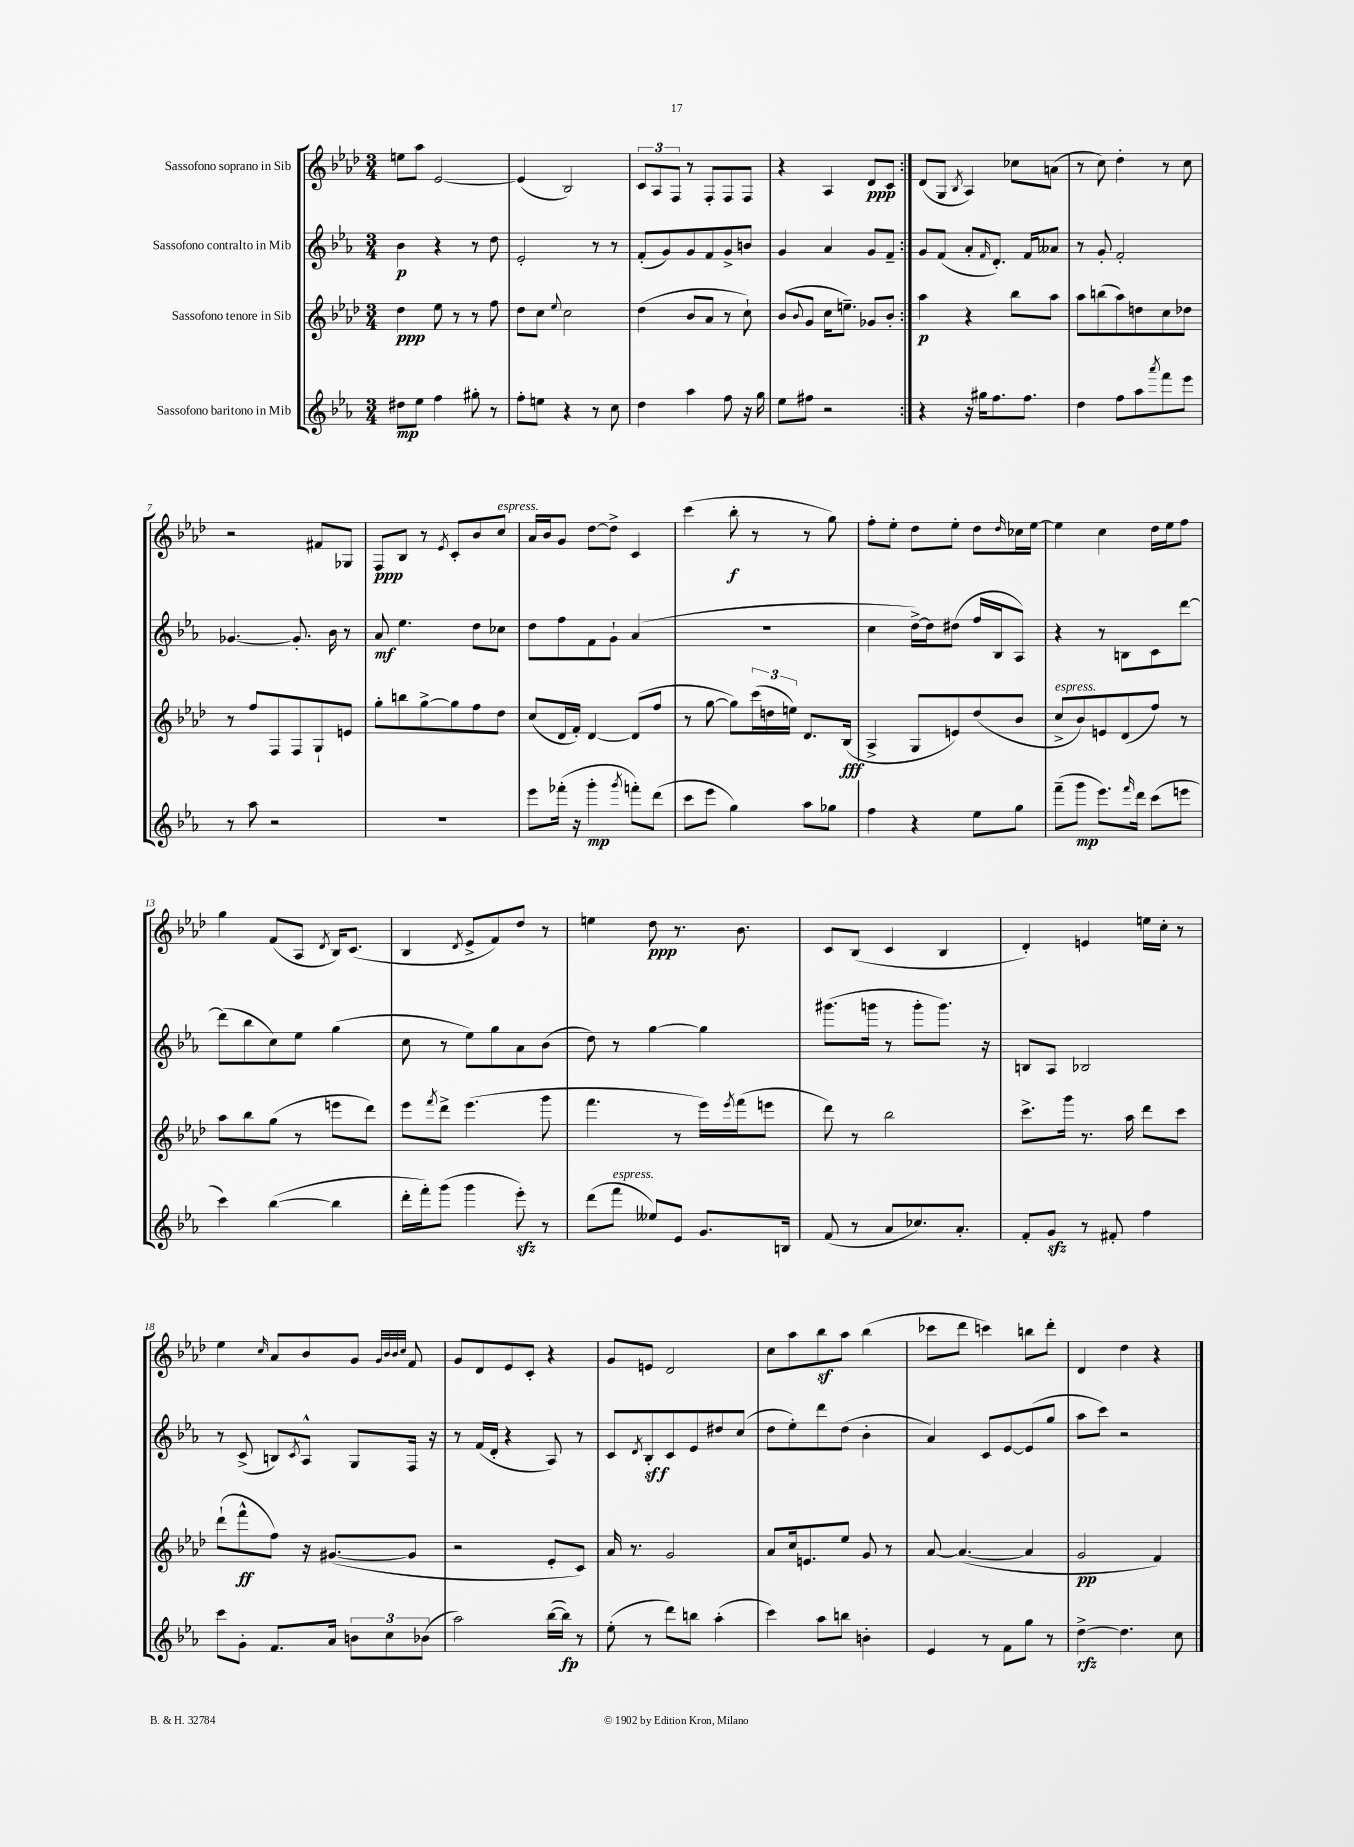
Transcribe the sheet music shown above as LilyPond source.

<<
\new StaffGroup <<
\new Staff = "s0" \with { instrumentName = "Sassofono soprano in Sib" } {
    \clef treble \key aes \major \numericTimeSignature \time 3/4
    \repeat volta 2 { e''8 aes''8 ees'2~ |
    ees'4( bes2) |
    \tuplet 3/2 { c'8 aes8 f8 } r8 f8-. f8 f8 |
    r4 aes4 des'8\ppp c'8 | }
    des'8( g8 \acciaccatura { bes8 } aes4) ces''8 a'8( |
    r8 c''8) des''4-. r8 c''8 |
    r2 fis'8 ges8 |
    f8\ppp bes8 r8 \acciaccatura { ees'8 } c'8-. bes'8 c''8^\markup { \italic "espress." } |
    aes'16 bes'16 g'8 des''8~ des''8-> c'4 |
    c'''4( bes''8-.\f r8 r8 g''8) |
    f''8-. ees''8-. des''8 ees''8-. des''8 \grace { des''16 } ces''16 ees''16~ |
    ees''4 c''4 des''16 ees''16 f''8 |
    g''4 f'8( aes8 \acciaccatura { des'8 } bes16) c'8.( |
    bes4 \acciaccatura { des'8 } ees'8-> f'8) des''8 r8 |
    e''4 des''8\ppp r8. bes'8. |
    c'8 bes8( c'4 bes4 |
    des'4-.) e'4 e''16 c''16-. r8 |
    ees''4 \grace { c''16 } aes'8 bes'8 g'8 \grace { g'32 bes'32 bes'32 c''32 } f'8 |
    g'8 des'8 ees'8 c'8-. r4 |
    g'8 e'8 des'2 |
    c''8 aes''8 bes''8\sf aes''8 bes''4( |
    ces'''8 des'''8 c'''4) b''8 des'''8-. |
    des'4 des''4 r4 \bar "|." |
}
\new Staff = "s1" \with { instrumentName = "Sassofono contralto in Mib" } {
    \clef treble \key ees \major \numericTimeSignature \time 3/4
    \repeat volta 2 { bes'4\p r4 r8 d''8 |
    ees'2-. r8 r8 |
    f'8-.( g'8) g'8 f'8 g'8-> b'8 |
    g'4 aes'4 g'8 f'8-- | }
    g'8 f'8( aes'8-. \grace { f'16 } d'8.-.) f'16 aeses'8 |
    r8 g'8-. f'2-. |
    ges'4.~ ges'8.-. bes'16 r8 |
    aes'8\mf ees''4. d''8 ces''8 |
    d''8 f''8 f'8 g'8-! aes'4( |
    R2. |
    c''4 d''16~->) d''16 dis''8( f''16 bes16 aes8) |
    r4 r8 b8 c'8 d'''8~ |
    d'''8( bes''8 c''8) ees''8 g''4( |
    c''8 r8 ees''8) g''8 aes'8 bes'8( |
    d''8) r8 g''4~ g''4 |
    gis'''8.( g'''16 r8 g'''8-. g'''8.) r16 |
    b8 aes8 bes2 |
    r8 c'8->( b8) \acciaccatura { c'8 } aes8-^ g8 f16 r16 |
    r8 f'16( d'16-. r4 aes8) r8 |
    c'8 \acciaccatura { d'8 } bes8-.\sff c'8 ees'8 dis''8 c''8( |
    d''8 ees''8-.) d'''8 d''8( bes'4-. |
    aes'4) c'8 ees'8~ ees'8( g''8 |
    aes''8 c'''8) r2 \bar "|." |
}
\new Staff = "s2" \with { instrumentName = "Sassofono tenore in Sib" } {
    \clef treble \key aes \major \numericTimeSignature \time 3/4
    \repeat volta 2 { des''4\ppp ees''8 r8 r8 f''8 |
    des''8 c''8 \appoggiatura { ees''8 } c''2 |
    des''4( bes'8 aes'8 r8 c''8-!) |
    bes'8( \appoggiatura { bes'8 } g'8 c''16 e''8.--) ges'8 bes'8-. | }
    aes''4\p r4 bes''8 aes''8 |
    aes''8 b''8( aes''8) d''8 c''8 des''8 |
    r8 f''8 f8 f8 g8-! e'8 |
    g''8-. b''8 g''8~-> g''8 f''8 des''8 |
    c''8( des'16 f'16-.) des'4~ des'8( f''8 |
    r8 g''8~ g''8) \tuplet 3/2 { c'''16( d''16 e''16) } des'8. bes16\fff( |
    aes4-> g8 e'8) des''8( bes'8 |
    c''8->^\markup { \italic "espress." } bes'8) e'8 des'8( f''8) r8 |
    aes''8 bes''8 g''8( r8 e'''8 des'''8) |
    ees'''8 \acciaccatura { f'''8 } des'''8-> ees'''4.( g'''8 |
    f'''4. r8 ees'''16) \acciaccatura { ees'''8 } f'''16( e'''8 |
    des'''8) r8 bes''2 |
    c'''8.-> g'''16 r8. aes''16 des'''8 c'''8 |
    des'''8-!( f'''8-^\ff f''8) r16 gis'8.~( gis'8 |
    r2 ees'8-. c'8) |
    aes'16 r8. g'2 |
    aes'8 c''16 e'8. ees''8 g'8 r8 |
    aes'8~ aes'4.~( aes'4 |
    g'2\pp f'4) \bar "|." |
}
\new Staff = "s3" \with { instrumentName = "Sassofono baritono in Mib" } {
    \clef treble \key ees \major \numericTimeSignature \time 3/4
    \repeat volta 2 { dis''8\mp ees''8 f''4 gis''8-. r8 |
    f''8-. e''8 r4 r8 c''8 |
    d''4 aes''4 f''8 r16 g''16 |
    ees''8 fis''8 r2 | }
    r4 r16 gis''16 f''8. f''8. |
    d''4 f''8 aes''8 \acciaccatura { aes'''8 } f'''8 ees'''8 |
    r8 aes''8 r2 |
    R2. |
    ees'''8 fes'''16-.( r16 g'''4-.\mp \acciaccatura { g'''8 } f'''8-.) d'''8( |
    c'''8 ees'''8 g''4) aes''8 ges''8 |
    f''4 r4 ees''8 g''8 |
    f'''8--( g'''8\mp ees'''8.) \grace { f'''16 } d'''16 c'''8( e'''8 |
    c'''4) bes''4~( bes''4 |
    d'''16-. f'''16-.) g'''8( g'''4 ees'''8-.\sfz) r8 |
    d'''8( f'''8^\markup { \italic "espress." } eeses''8) ees'8 g'8. b16 |
    f'8( r8 aes'8 ces''8.) aes'8.-. |
    f'8-. g'8\sfz r8 fis'8-. f''4 |
    c'''8 g'8-. f'8. aes'16 \tuplet 3/2 { b'8 c''8 bes'8( } |
    aes''2) bes''16~( bes''16\fp) r8 |
    ees''8-.( r8 d'''8) b''8 aes''4-.( |
    c'''4) aes''8 b''8 b'4-. |
    ees'4 r8 f'8 g''8 r8 |
    d''4~->\rfz d''4. c''8 \bar "|." |
}
>>
>>
